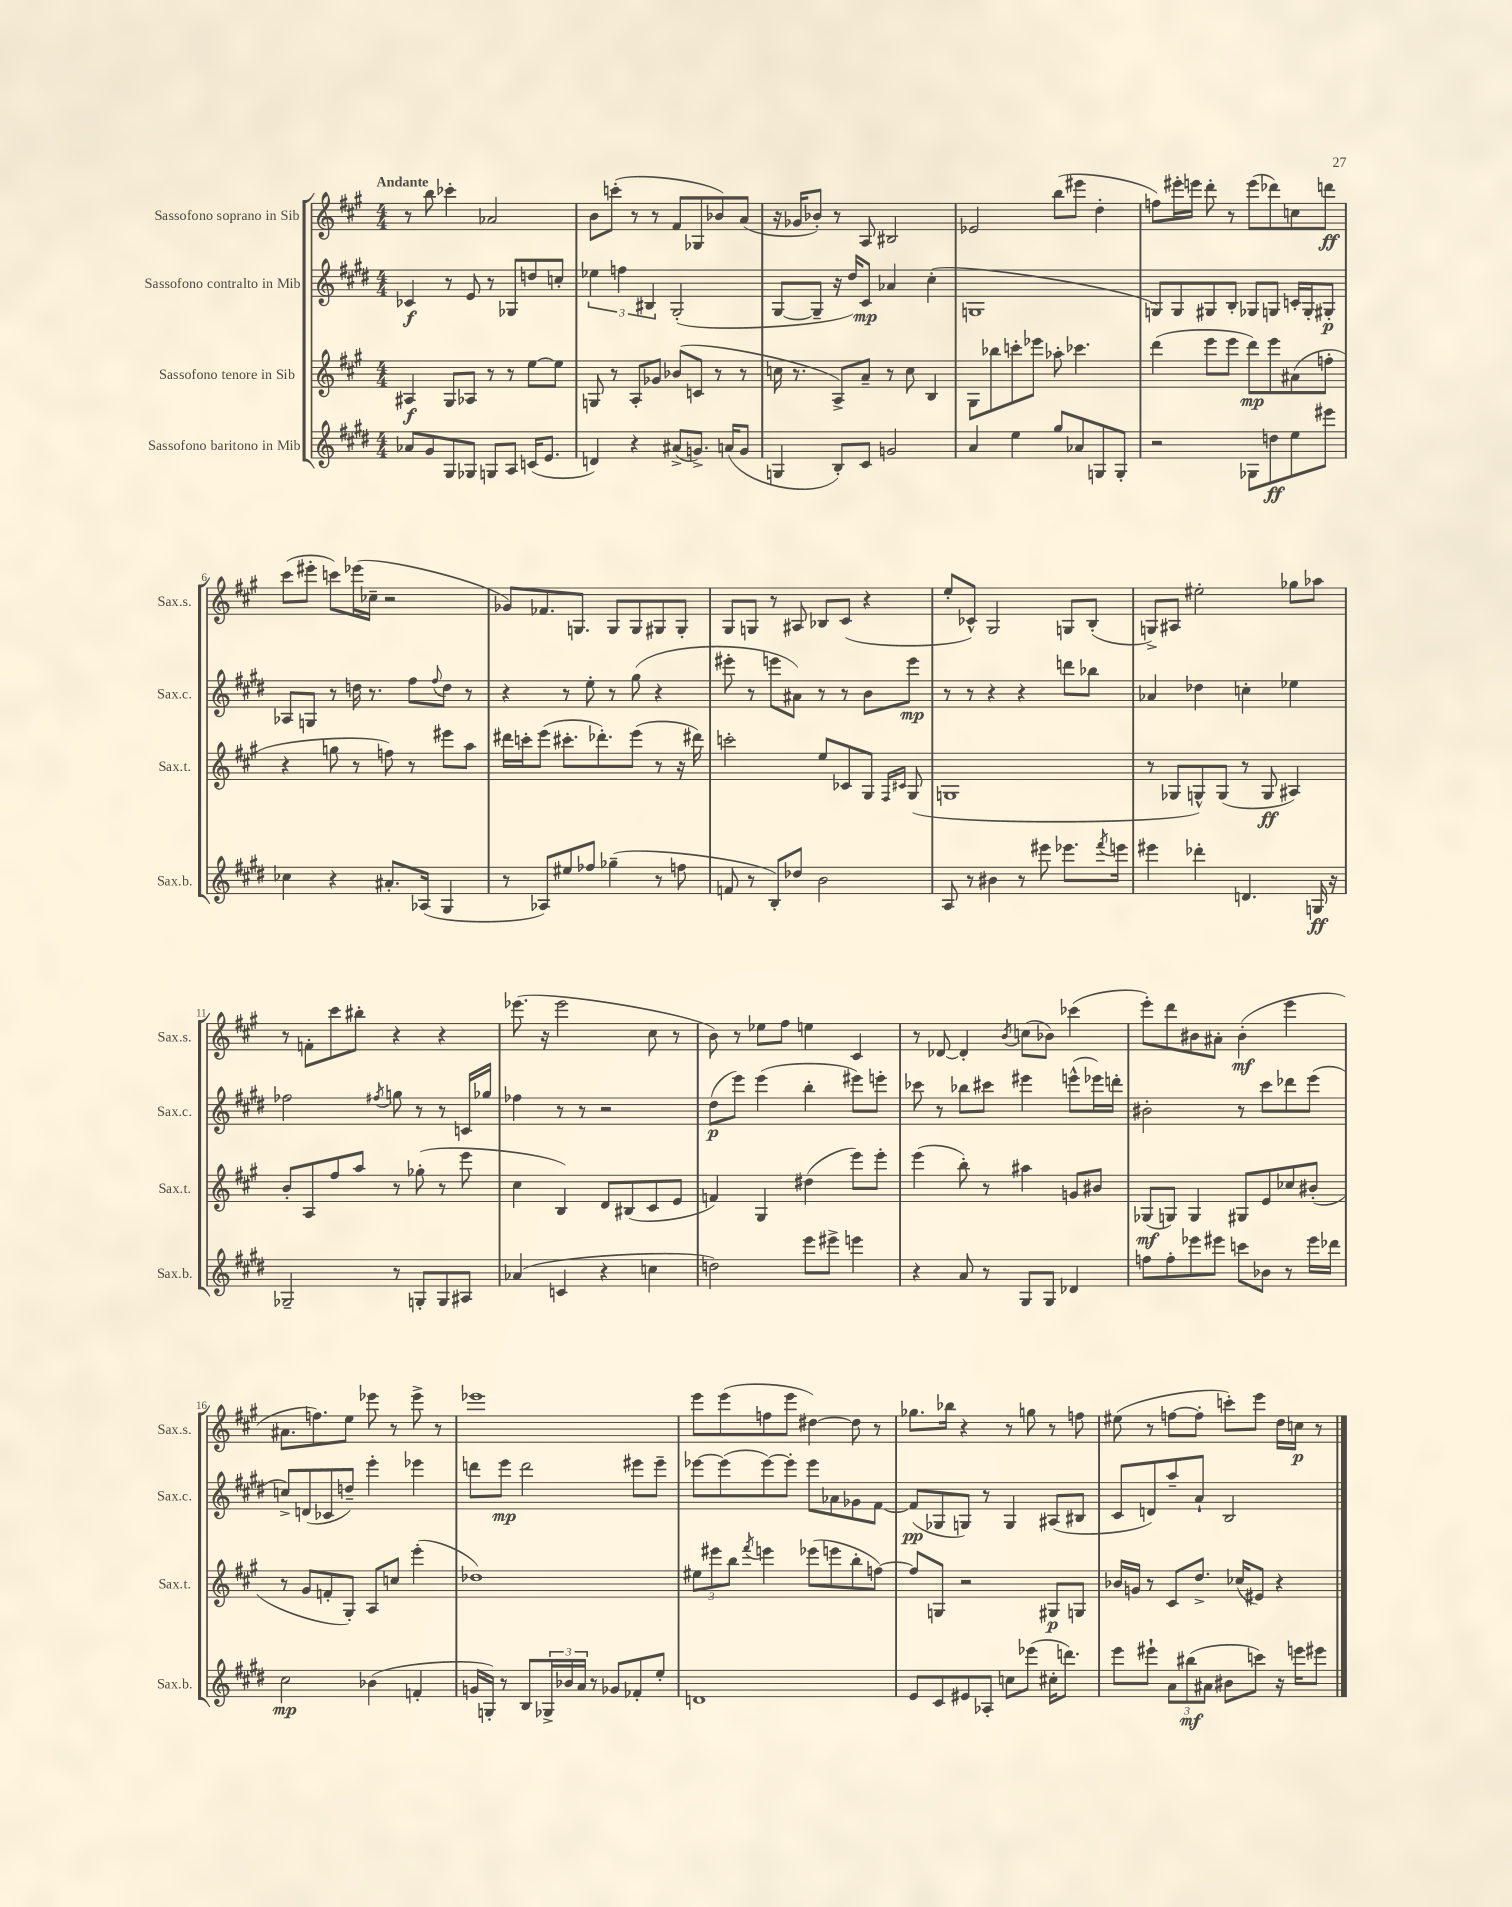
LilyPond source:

<<
\new StaffGroup <<
\new Staff = "s0" \with { instrumentName = "Sassofono soprano in Sib" shortInstrumentName = "Sax.s." } {
    \clef treble \key a \major \numericTimeSignature \time 4/4 \tempo "Andante"
    r8 b''8 ces'''4-. aes'2 |
    b'8 c'''8-.( r8 r8 fis'8 ges8 bes'8) a'8( |
    r16 ges'16 bes'8-.) r8 a8 bis2 |
    ees'2 b''8( eis'''8 d''4-. |
    f''8) eis'''16-. e'''16 d'''8-. r8 e'''8( des'''8) c''8 d'''8\ff |
    cis'''8( eis'''8-. c'''8) ees'''16( ces''16-- r2 |
    ges'8) fes'8. g8. g8 g8 gis8 gis8-. |
    gis8 g8 r8 ais8 bes8 cis'8( r4 |
    e''8-. ces'8-^) gis2 g8 b8-.( |
    g8->) ais8 eis''2-. ges''8 aes''8 |
    r8 f'8-. cis'''8 bis''8-. r4 r4 |
    ees'''8.( r16 ees'''2 cis''8 r8 |
    b'8) r8 ees''8 fis''8 e''4 cis'4 |
    r8 des'8~ des'4-. \acciaccatura { b'8 } c''8( bes'8) ces'''4( |
    e'''8-.) d'''8 bis'8 ais'8-. bis'4-.\mf( e'''4 |
    ais'8. f''8.) e''8 ees'''8 r8 ees'''8-> r8 |
    ees'''1 |
    e'''8 e'''8( f''8 e'''8 dis''4~) dis''8 r8 |
    ges''8. bes''16 r4 r8 g''8 r8 f''8 |
    eis''8( r8 f''8~ f''8-. c'''8-.) e'''8 d''16 c''16\p r8 \bar "|." |
}
\new Staff = "s1" \with { instrumentName = "Sassofono contralto in Mib" shortInstrumentName = "Sax.c." } {
    \clef treble \key e \major \numericTimeSignature \time 4/4
    ces'4\f r8 e'8 r8 ges8 d''8 c''8-. |
    \tuplet 3/2 { ees''4 f''4 bis4 } gis2-.( |
    gis8~ gis8-- r16 dis''16) cis'8\mp aes'4 cis''4-.( |
    g1 |
    g8) g8 gis8 b8-. ges8 g8 c'16-. g16-. gis8-.\p |
    aes8 g8 r8 d''16 r8. fis''8 \appoggiatura { fis''8 } d''8 r8 |
    r4 r8 e''8-. r8 gis''8( r4 |
    eis'''8-. r8 e'''8 ais'8) r8 r8 b'8 e'''8\mp |
    r8 r8 r4 r4 d'''8 bes''8 |
    aes'4 des''4 c''4-. ees''4 |
    fes''2 \acciaccatura { fis''8 } g''8 r8 r8 c'16 ges''16 |
    fes''4 r8 r8 r2 |
    dis''8\p( e'''8) e'''4( b''4-. eis'''8) e'''8-. |
    ces'''8 r8 bes''8 cis'''8 eis'''4 e'''8-^( ees'''16) d'''16-. |
    bis'2-. r8 cis'''8 des'''8 e'''8( |
    c''8->) d'8( ces'8 d''8--) e'''4-. ees'''4 |
    d'''8 e'''8\mp d'''2 eis'''8 eis'''8-- |
    ees'''8~ ees'''8( ees'''8~) ees'''8-. ees'''8 aes'8 ges'8 fis'8~ |
    fis'8\pp( ges8 g8) r8 g4 ais8( bis8 |
    cis'8 d'8) a''8-- a'8-! b2 \bar "|." |
}
\new Staff = "s2" \with { instrumentName = "Sassofono tenore in Sib" shortInstrumentName = "Sax.t." } {
    \clef treble \key a \major \numericTimeSignature \time 4/4
    ais4\f gis8 aes8 r8 r8 e''8~ e''8 |
    g8 r8 a8-. ges'8 bes'8( c'8 r8 r8 |
    c''16 r8. a8->) a'8-- r8 c''8 b4 |
    gis8 bes''8 c'''8-. ees'''8 aes''8-. ces'''4. |
    d'''4( e'''8 e'''8 d'''8\mp) e'''8 ais'8( f''8-. |
    r4 g''8 r8 f''8) r8 eis'''8 a''8 |
    dis'''16 c'''16-. e'''8( cis'''8.-. des'''8.-.) e'''8( r8 r16 dis'''16) |
    c'''2-. e''8 ces'8 gis8 \grace { fis16 cis'16 } gis8( |
    g1 |
    r8 ges8 g8-^) g8( r8 g8\ff ais4) |
    b'8-. a8 fis''8 a''8 r8 ges''8-.( r8 e'''8 |
    cis''4 b4) d'8 bis8( cis'8 e'8 |
    f'4) gis4 dis''4( e'''8) e'''8-. |
    e'''4( b''8-.) r8 ais''4 g'8 bis'8 |
    ges8\mf( g8) g4 gis8 e'8 ces''8 bis'8-.( |
    r8 gis'8 f'8-. gis8-.) a8 c''8 e'''4-.( |
    des''1) |
    \tuplet 3/2 { eis''8 eis'''8 b''8 } \acciaccatura { fis'''8 } e'''4 ees'''8( e'''8 b''8-. f''8~) |
    f''8 g8 r2 gis8\p g8 |
    bes'16 g'16 r8 cis'8 d''8.-> ces''16( eis'8) r4 \bar "|." |
}
\new Staff = "s3" \with { instrumentName = "Sassofono baritono in Mib" shortInstrumentName = "Sax.b." } {
    \clef treble \key e \major \numericTimeSignature \time 4/4
    aes'8 gis'8 gis8 ges8 g8 a8 c'16( e'8. |
    d'4) r4 ais'8->( g'8.->) a'16( g'8 |
    g4 b8-.) cis'8 g'2 |
    a'4 e''4 gis''8 aes'8 g8 g8-. |
    r2 ges8 d''8\ff e''8 eis'''8 |
    ces''4 r4 ais'8.-. aes16( gis4 |
    r8 aes8) eis''8 fes''8 ges''4--( r8 f''8 |
    f'8 r8 b8-.) des''8 b'2 |
    a8 r8 bis'4 r8 eis'''8 ees'''8. \acciaccatura { fis'''8 } e'''16 |
    eis'''4 des'''4-. d'4. g16\ff r16 |
    ges2-- r8 g8-. g8 ais8 |
    aes'4( c'4 r4 c''4 |
    d''2) e'''8 eis'''8-> e'''4 |
    r4 a'8 r8 gis8 gis8 des'4 |
    f''8 f''8-. ees'''8 eis'''8 c'''8 bes'8 r8 eis'''16 des'''16 |
    cis''2\mp bes'4( f'4-. |
    g'16 g16-.) r8 b8 \tuplet 3/2 { ges16-> bes'16 a'16 } r8 ges'8 fes'8-. e''8-. |
    d'1 |
    e'8 cis'8 eis'8 aes8-. c''8 ees'''8( cis''16-. d'''8.) |
    e'''8 eis'''8-! \tuplet 3/2 { a'8 bis''8\mf( ais'8 } bis'8 c'''8) r16 e'''16 eis'''8 \bar "|." |
}
>>
>>
